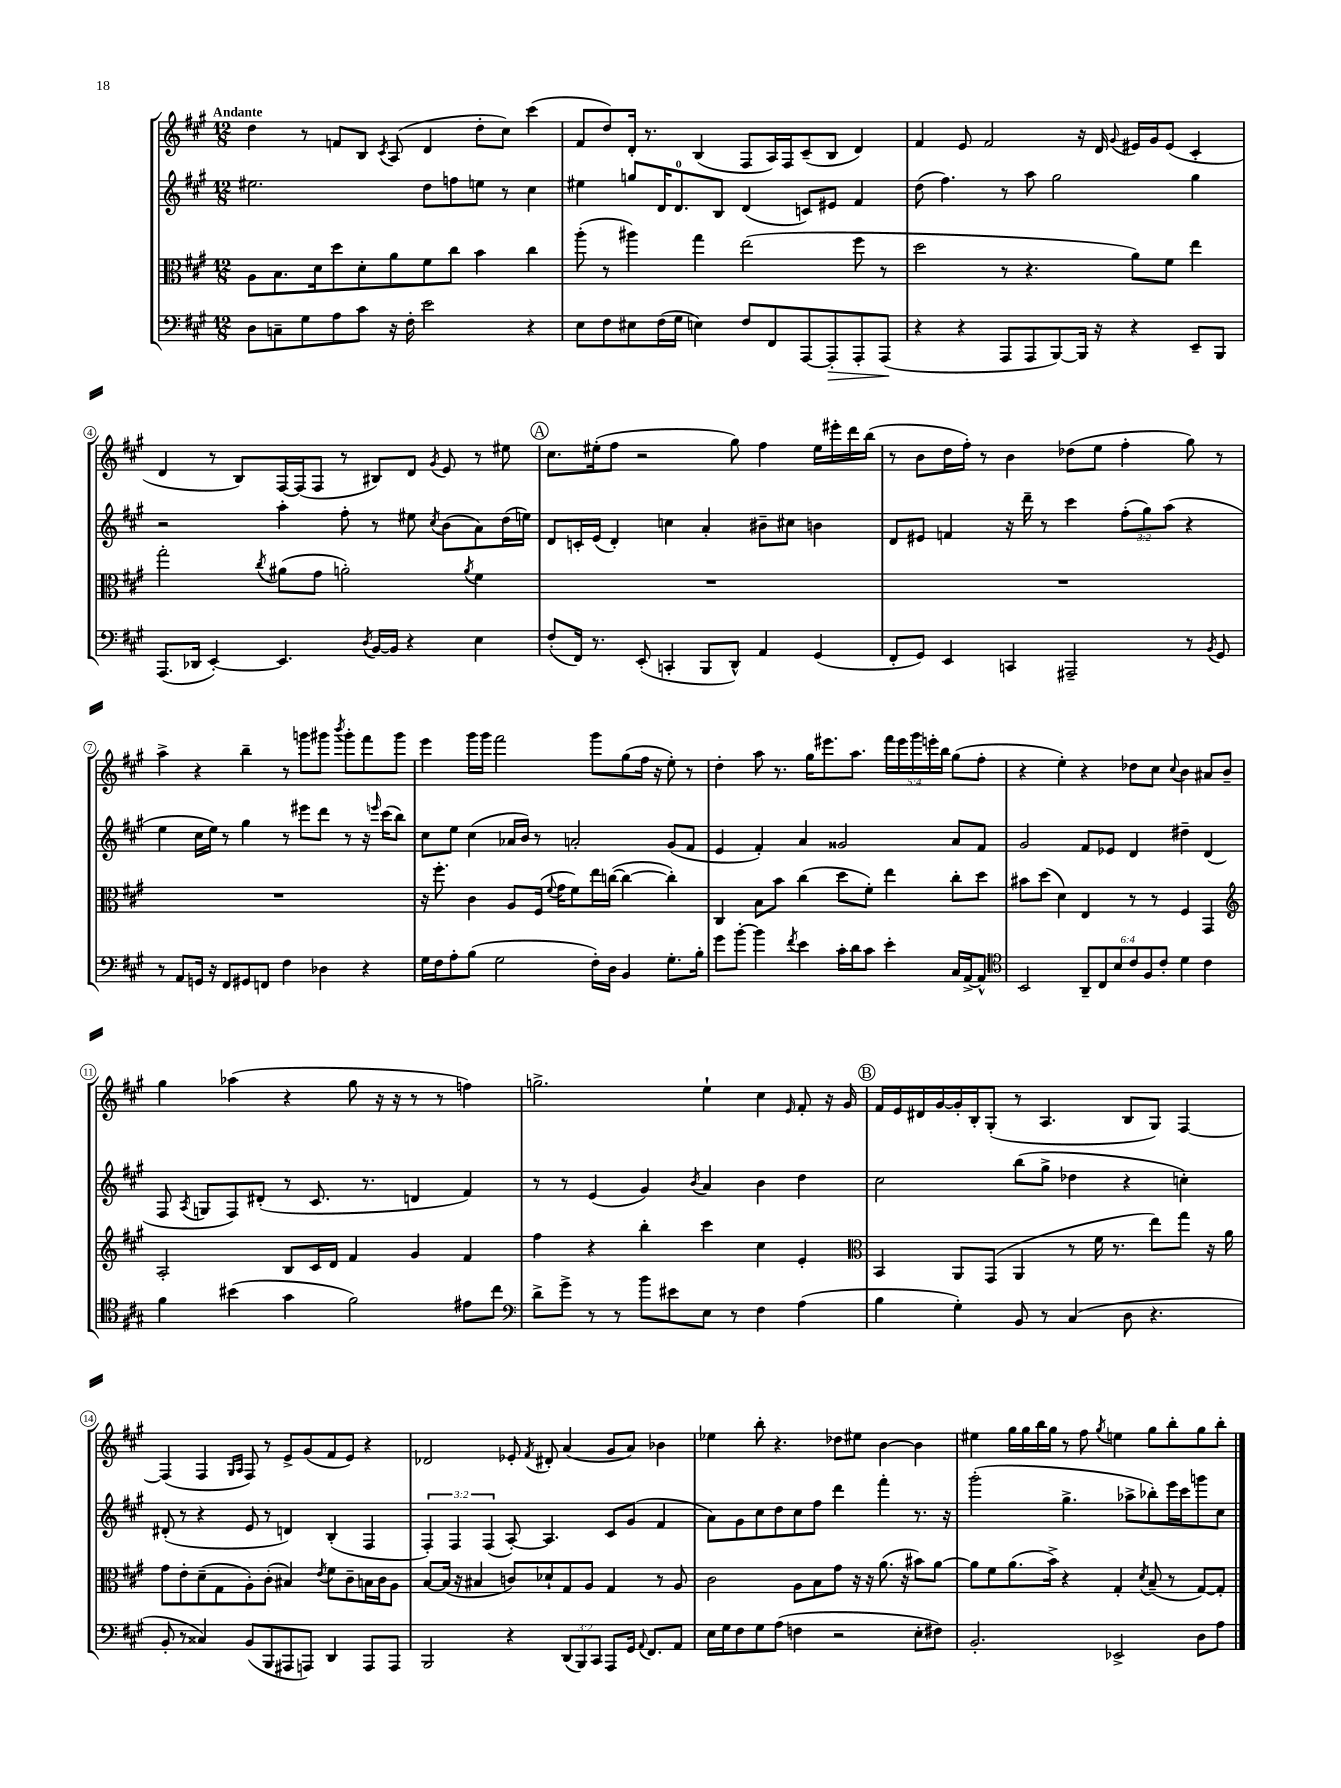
<<
\new StaffGroup <<
\new Staff = "s0" {
    \clef treble \key a \major \numericTimeSignature \time 12/8 \override Staff.TupletNumber.text = #tuplet-number::calc-fraction-text \tempo "Andante"
    \autoBeamOff d''4 r8 f'8[ b8] \acciaccatura { cis'8 } a8( d'4 d''8[-. cis''8]) cis'''4( |
    fis'8[ d''8) d'16]-. r8. b4( fis8[ a16) fis16 cis'8--( b8] d'4) |
    fis'4 e'8 fis'2 r16 d'16 \appoggiatura { gis'8 } eis'16[ gis'16 eis'8]( cis'4-. |
    d'4 r8 b8[) fis16~ fis16( fis8] r8 bis8[) d'8] \acciaccatura { gis'8 } e'8 r8 eis''8 |
    \mark \markup { \circle "A" } cis''8.[ eis''16-.( fis''8] r2 gis''8) fis''4 eis''16[ eis'''16-. d'''16 b''16]( |
    r8 b'8[ d''16 fis''16]-.) r8 b'4 des''8[( e''8] fis''4-. gis''8) r8 |
    a''4-> r4 b''4-- r8 g'''8[ gis'''8] \acciaccatura { b'''8 } gis'''8[-. fis'''8 gis'''8] |
    e'''4 gis'''16[ gis'''16] fis'''2 gis'''8[ gis''8( fis''16] r16 e''8-.) r8 |
    d''4-. a''8 r8. gis''16[ eis'''8. a''8.] \tuplet 5/4 { fis'''16[ eis'''16 gis'''16 e'''16-. b''16] } gis''8[( fis''8]-. |
    r4 e''4-.) r4 des''8[ cis''8] \appoggiatura { cis''8 } b'4 ais'8[ b'8]-- |
    gis''4 aes''4( r4 gis''8 r16 r16 r8 r8 f''4) |
    g''2.-> e''4-! cis''4 \grace { e'16 } fis'8-. r16 gis'16 |
    \mark \markup { \circle "B" } fis'16[ e'16 dis'16 gis'16~ gis'16-. b16-. gis8]-.( r8 a4. b8[ gis8]) fis4~ |
    fis4( fis4 \grace { gis16[ a16] } fis8) r8 e'8[-> gis'8( fis'8 e'8]) r4 |
    des'2 ees'8-. \acciaccatura { fis'8 } dis'8-. a'4( gis'8[ a'8]) bes'4 |
    ees''4 b''8-. r4. des''8[ eis''8] b'4~ b'4 |
    eis''4 gis''16[ gis''16 b''16 gis''16] r8 fis''8 \acciaccatura { gis''8 } e''4 gis''8[ b''8-. gis''8 b''8]-. \bar "|." |
}
\new Staff = "s1" {
    \clef treble \key a \major \numericTimeSignature \time 12/8 \override Staff.TupletNumber.text = #tuplet-number::calc-fraction-text
    \autoBeamOff eis''2. d''8[ f''8 e''8] r8 cis''4 |
    eis''4 g''8[ d'16 d'8.-0 b8] d'4( c'8[) eis'8] fis'4 |
    d''8( fis''4.) r8 a''8 gis''2 gis''4 |
    r2 a''4-. fis''8-. r8 eis''8 \acciaccatura { cis''8 } b'8[( a'8) d''16( e''16]) |
    \mark \markup { \circle "A" } d'8[ c'16-. e'16]( d'4-.) c''4 a'4-. bis'8[-- cis''8] b'4 |
    d'8[ eis'8] f'4 r16 d'''16-- r8 cis'''4 \tuplet 3/2 { fis''8[-.( gis''8) a''8]( } r4 |
    e''4 cis''16[ e''16]) r8 gis''4 r8 eis'''8[ d'''8] r8 r16 \grace { e'''16 } cis'''16[( b''8]) |
    cis''8[ e''8] cis''4( aes'16[ b'16]) r8 a'2-. gis'8[( fis'8] |
    e'4 fis'4-.) a'4 gisis'2 a'8[ fis'8] |
    gis'2 fis'8[ ees'8] d'4 dis''4-- d'4( |
    fis8 \acciaccatura { a8 } g8[ fis8) dis'8]-.( r8 cis'8. r8. d'4 fis'4) |
    r8 r8 e'4( gis'4) \acciaccatura { b'8 } a'4 b'4 d''4 |
    \mark \markup { \circle "B" } cis''2 b''8[( gis''8]-> des''4 r4 c''4-.) |
    dis'8-.( r8 r4 e'8 r8 d'4) b4-.( fis4 |
    \tuplet 3/2 { fis4-.) fis4 fis4( } a8~-.) a4. cis'8[ gis'8]( fis'4 |
    a'8[) gis'8 cis''8 d''8 cis''8 fis''8] d'''4 fis'''4-. r8. r16 |
    gis'''2-.( gis''4.-> aes''8[-> bes''8-.) e'''16 cis'''16 g'''8 cis''8] \bar "|." |
}
\new Staff = "s2" {
    \clef alto \key a \major \numericTimeSignature \time 12/8
    \autoBeamOff a8[ b8. d'16 d''8 d'8-. a'8 fis'8 cis''8] b'4 cis''4 |
    a''8-.( r8 ais''4) gis''4 e''2( fis''8 r8 |
    d''2 r8 r4. a'8[) fis'8] e''4 |
    gis''2-. \acciaccatura { cis''8 } ais'8[( gis'8] a'2-.) \acciaccatura { a'8 } fis'4 |
    \mark \markup { \circle "A" } R1. |
    R1. |
    R1. |
    r16 fis''8.-. cis'4 a8[ fis16]( \appoggiatura { fis'8 } gis'16[ fis'8) e''16 c''16]~( c''4~ c''4-.) |
    cis4 b8[ b'8] cis''4( d''8[ fis'8]-.) e''4 cis''8[-. d''8] |
    bis'8[ d''8]( d'4) e4 r8 r8 fis4 gis,4 |
    \clef treble a2-. b8[ cis'16 d'16] fis'4 gis'4 fis'4 |
    fis''4 r4 b''4-. cis'''4 cis''4 e'4-. |
    \mark \markup { \circle "B" } \clef alto b,4 a,8[ gis,8]( a,4 r8 fis'16 r8. e''8[) gis''8] r16 a'16 |
    gis'8[ e'8-. d'8--( gis8 a8-.) cis'8]-.( bis4) \acciaccatura { e'8 } fis'8[ cis'8-- b16 cis'16 a8] |
    b8[~ b16]( r16 bis4 c'8[) des'8-! gis8 a8] gis4 r8 a8 |
    cis'2 a8[ b8 gis'8] r16 r16 a'8.( r16 bis'8[) a'8]~ |
    a'8[ fis'8 a'8.( b'16]->) r4 gis4-. \acciaccatura { d'8 } b8--( r8 gis8[~) gis8]-. \bar "|." |
}
\new Staff = "s3" {
    \clef bass \key a \major \numericTimeSignature \time 12/8 \override Staff.TupletNumber.text = #tuplet-number::calc-fraction-text
    \autoBeamOff d8[ c8-- gis8 a8 cis'8] r16 fis16-. e'2 r4 |
    e8[ fis8 eis8 fis16( gis16] e4) fis8[ fis,8 a,,8~ a,,8-.\> a,,8-. a,,8]\!( |
    r4 r4 a,,8[ a,,8 b,,8~) b,,16] r16 r4 e,8[-- b,,8] |
    a,,8.[( des,16] e,4~-.) e,4. \acciaccatura { d8 } b,16[~ b,16] r4 e4 |
    \mark \markup { \circle "A" } fis8[-.( fis,16]) r8. e,8-.( c,4-. b,,8[ d,8]-^) a,4 gis,4( |
    fis,8[-. gis,8]) e,4 c,4 ais,,2-- r8 \acciaccatura { b,8 } gis,8 |
    r8 a,8[ g,16] r16 fis,8[ gis,8 f,8] fis4 des4 r4 |
    gis16[ fis16 a8-. b8]( gis2 fis16[-.) d16] b,4 gis8.[-. b16]-. |
    gis'8[ b'8]~-. b'4 \acciaccatura { fis'8 } e'4 cis'16[-. d'16 cis'8] e'4-. cis16[ a,16~-> a,8]-^ |
    \clef tenor b,2 \tuplet 6/4 { a,8[-- cis8 b8 cis'8 fis8 cis'8]-. } d'4 cis'4 |
    fis'4 bis'4( gis'4 fis'2) eis'8[ cis''8] |
    \clef bass d'8[-> gis'8]-> r8 r8 b'8[ eis'8 e8] r8 fis4 a4( |
    \mark \markup { \circle "B" } b4 gis4-.) b,8 r8 cis4( d8 r4. |
    b,8-. r8 cisis4) b,8[( b,,8 ais,,8 a,,8]) d,4 a,,8[ a,,8] |
    b,,2 r4 \tuplet 3/2 { d,8[( b,,8) cis,8] } a,,8[ gis,16] \appoggiatura { a,8 } fis,8.[ a,8] |
    e16[ gis16 fis8 gis8 a8]( f4 r2 e8[-. fis8]) |
    b,2.-. ees,2-> d8[ a8] \bar "|." |
}
>>
>>
\layout { \context { \Score \override BarNumber.stencil = #(make-stencil-circler 0.1 0.3 ly:text-interface::print) } }
